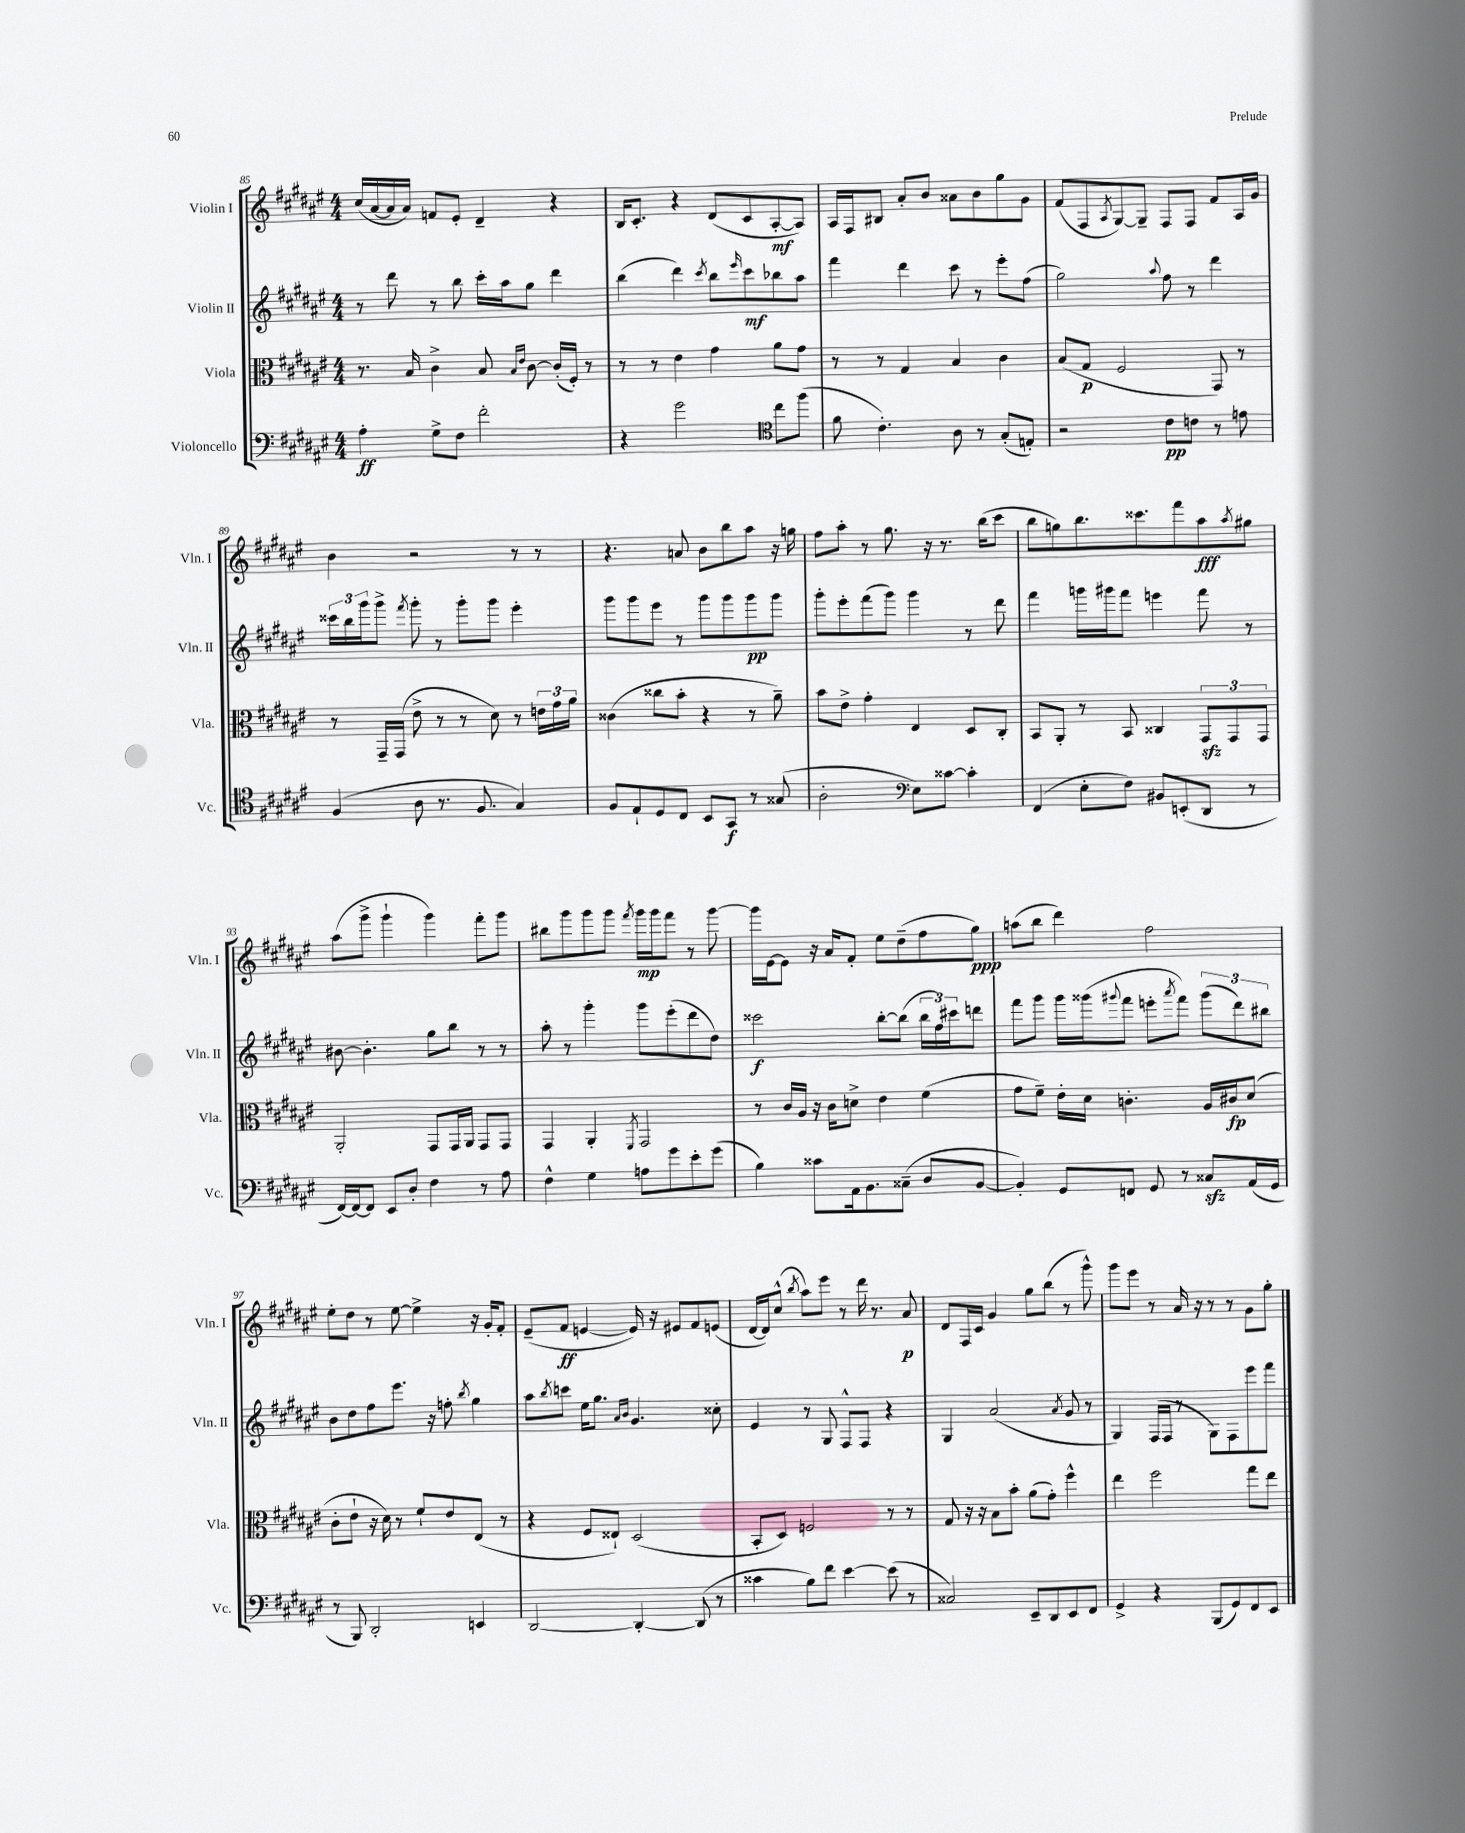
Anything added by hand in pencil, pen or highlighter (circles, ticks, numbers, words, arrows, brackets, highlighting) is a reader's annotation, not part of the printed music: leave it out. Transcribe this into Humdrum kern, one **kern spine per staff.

**kern	**kern	**kern	**kern
*staff4	*staff3	*staff2	*staff1
*clefF4	*clefC3	*clefG2	*clefG2
*k[f#c#g#d#a#e#]	*k[f#c#g#d#a#e#]	*k[f#c#g#d#a#e#]	*k[f#c#g#d#a#e#]
*M4/4	*M4/4	*M4/4	*M4/4
4A#'	8.r	8r	(16cc#
.	.	.	[16a#
.	.	8ddd#	16a#]
.	16B	.	16a#)
8G#^	4c#^	8r	8f
8F#	.	8bb	8e#'
2f#'	8B	16ccc#'	4d#~
.	.	16aa#	.
.	16qqB	.	.
.	16qqe#	.	.
.	[8c#	8gg#	.
.	(16c#']	4ddd#	4r
.	16F#')	.	.
.	8r	.	.
=	=	=	=
4r	8r	(4bb	16B
.	.	.	8.c#'
.	8r	.	.
2g#	4e#	4ddd#)	4r
.	.	8qccc#	.
.	4g#	8bb	(8d#
.	.	16qqeee#	.
.	.	8ccc#	8c#
*clefC4	*	*	*
8cc#	8a#	8bb-	[8A#'
(8ff#	8g#	8aa#	8A#])
=	=	=	=
8f#	8r	4fff#	16A#
.	.	.	16F#
4.c#')	8r	.	8B#
.	4G#	4ddd#	8a#'
.	.	.	8b
8A#	4B	8ccc#	8a##
8r	.	8r	8b
(8G#'	4c#	8eee#'	8gg#
8E')	.	(8ff#	8g#
=	=	=	=
2r	(8B	2gg#)	(8f#
.	8G#	.	8F#
.	.	.	8qA#
.	2F#	.	[8G#)
.	.	.	8G#~]
.	.	8qqaa#	.
8c#	.	8ff#	8F#
8c	.	8r	8F#
8r	8GG#)	4ddd#	8f#
8e	8r	.	16A#
.	.	.	16g#
=	=	=	=
(4F#	8r	24ccc##	4b
.	.	24bb	.
.	.	24ggg#	.
.	16GG#~	8ggg#^	.
.	(16GG#	.	.
.	.	8qfff#	.
8A#	8e#^	8ggg#'	2r
8.r	8r	8r	.
.	8r	8ggg#'	.
8.F#	.	.	.
.	8d#)	8ggg#	.
4G#)	8r	4eee#'	8r
.	24e	.	8r
.	24g#	.	.
.	24a#	.	.
=	=	=	=
8F#	(4c##	8ggg#	4.r
8E#`	.	8ggg#	.
8D#	8cc##	8eee#	.
8C#	8b'	8r	8a
8BB	4r	8ggg#	8b
8GG#	.	8ggg#	8bb
8r	8r	8ggg#	8aa#
(8G##	8a#~)	8ggg#	16r
.	.	.	16gg
=	=	=	=
2A#'	8b	8ggg#'	8ff#
.	8e#^	8eee#'	8aa#'
.	4g#'	(8fff#	8r
.	.	8ggg#)	8.gg#
*clefF4	*	*	*
8E#)	4E#	4ggg#	.
.	.	.	16r
[8c##	.	.	8.r
4c##']	8D#	8r	.
.	.	.	(16bb
.	8C#'	8ddd#	8ccc#
=	=	=	=
(4FF#	8BB	4fff#	8bb
.	8AA#'	.	8gg)
8E#'	8r	16ggg	8.bb
.	.	16ggg#	.
8F#)	8BB	8fff#	.
.	.	.	8.ccc##
8BB#	4C##	4eee	.
(8EE'	.	.	8fff#
8DD#	12GG#	8fff#	8aa#
.	12GG#	.	.
.	.	.	8qaa#
8r	.	8r	8gg#
.	12GG#	.	.
=	=	=	=
[16FF#)	2AA#'	[8b#	(8aa#
16FF#_	.	.	.
8FF#]	.	4.b#']	8ggg#^
8EE#	.	.	4ggg#`
8D#'	.	.	.
4F#	8GG#	8gg#	4ggg#)
.	16GG#	8bb	.
.	16AA#	.	.
8r	8GG#	8r	8fff#'
8A#	8GG#	8r	8ggg#
=	=	=	=
4F#^^	4GG#	8aa#'	8bb#
.	.	8r	8ggg#
4G#	4AA#'	4ggg#'	8ggg#
.	.	.	8ggg#
.	8qFF#	.	8qfff#
8A	2GG#	8ggg#	16ggg#
.	.	.	16ggg#
8g#	.	(8eee#'	8fff#
8e#'	.	8ddd#	8r
(8g#	.	8dd#)	[8ggg#
=	=	=	=
4B)	8r	2ccc##	16ggg#]
.	.	.	[16e#
.	16c#	.	8e#]
.	16A#	.	.
8c##	16r	.	16r
.	16c#	.	16a#
16AA#	8d^	.	8f#'
8.BB	.	.	.
.	4e#	[8bb'	8ee#
(8C##~	.	(8bb]	(8dd#~
8D#	(4f#	24bb	8ff#
.	.	24ff#)	.
.	.	24ccc#	.
[8BB	.	8ddd	8gg#)
=	=	=	=
4BB'])	8g#	8fff#	(8aa
.	8f#~)	8ggg#	8bb
8GG#	16e#'	16ggg#	4ddd#)
.	16d#	(16ggg##	.
.	.	8qqggg#	.
8FF	4.c'	8fff#	.
8GG#	.	8eee'	2ff#
.	.	8qaaa#	.
8r	.	8fff#)	.
8C##	16A#	(12ggg#	.
.	16c#	.	.
.	.	12ddd#)	.
(16AA#	(8d#	.	.
.	.	12bb#	.
16GG#	.	.	.
=	=	=	=
8r	8c#'	8b	8ee#'
8BBB)	8e#`	8dd#	8dd#
2DD#'	16r	8ff#	8r
.	16d#)	.	.
.	8r	8.eee#	[8ee#
.	8f#`	.	4ee#^]
.	.	16r	.
.	8e#	8ff'	.
.	.	8qbb	.
4EE	(8E#	4gg#	16r
.	.	.	16g#'
.	8r	.	8f#'
=	=	=	=
[2DD#	4r	8aa#	(8e#~
.	.	8qbb	.
.	.	8ccc	8f#
.	8F#	16ee#	[4e
.	.	8.gg#	.
.	8E##`)	.	.
.	.	16qqa#	.
.	.	16qqb	.
4DD#'_	(2D#	4.g#	16e])
.	.	.	16r
.	.	.	8e#
(8DD#]	.	.	8f#
8r	.	8cc##'	(8e
=	=	=	=
4c##	8BB'	4e#	[16d#
.	.	.	16d#])
.	8D#)	.	(8cc#^^
.	.	.	8qbb
8B)	2F	8r	8aa#)
8f#	.	8G#	8eee#
[4e#	.	8F#^^	8r
.	.	8F#	16ddd#
.	.	.	8.r
(8e#]	8r	4r	.
8r	8r	.	8a#
=	=	=	=
2C##)	8G#	4G#	8d#
.	16r	.	16F#
.	16r	.	16c#
.	8B	(2a#	4g#
.	8b'	.	.
8EE#~	(8a#	.	8gg#
8DD#	8g#')	.	(8bb
.	.	8qa#	.
8EE#	4ff#^^	8g#	8r
8FF#	.	8r	8ggg#^^)
=	=	=	=
4GG#^	4ee#	4G#)	8ggg#
.	.	.	8eee#
4r	2ff#	(16F#	8r
.	.	16F#	.
.	.	8r	16a#
.	.	.	16r
(8BBB	.	8G#)	8r
8GG#)	.	8F#	8r
8FF#	8gg#	8eee#	8g#
8EE#	8ee#	8fff#	8gg#'
==	==	==	==
*-	*-	*-	*-
